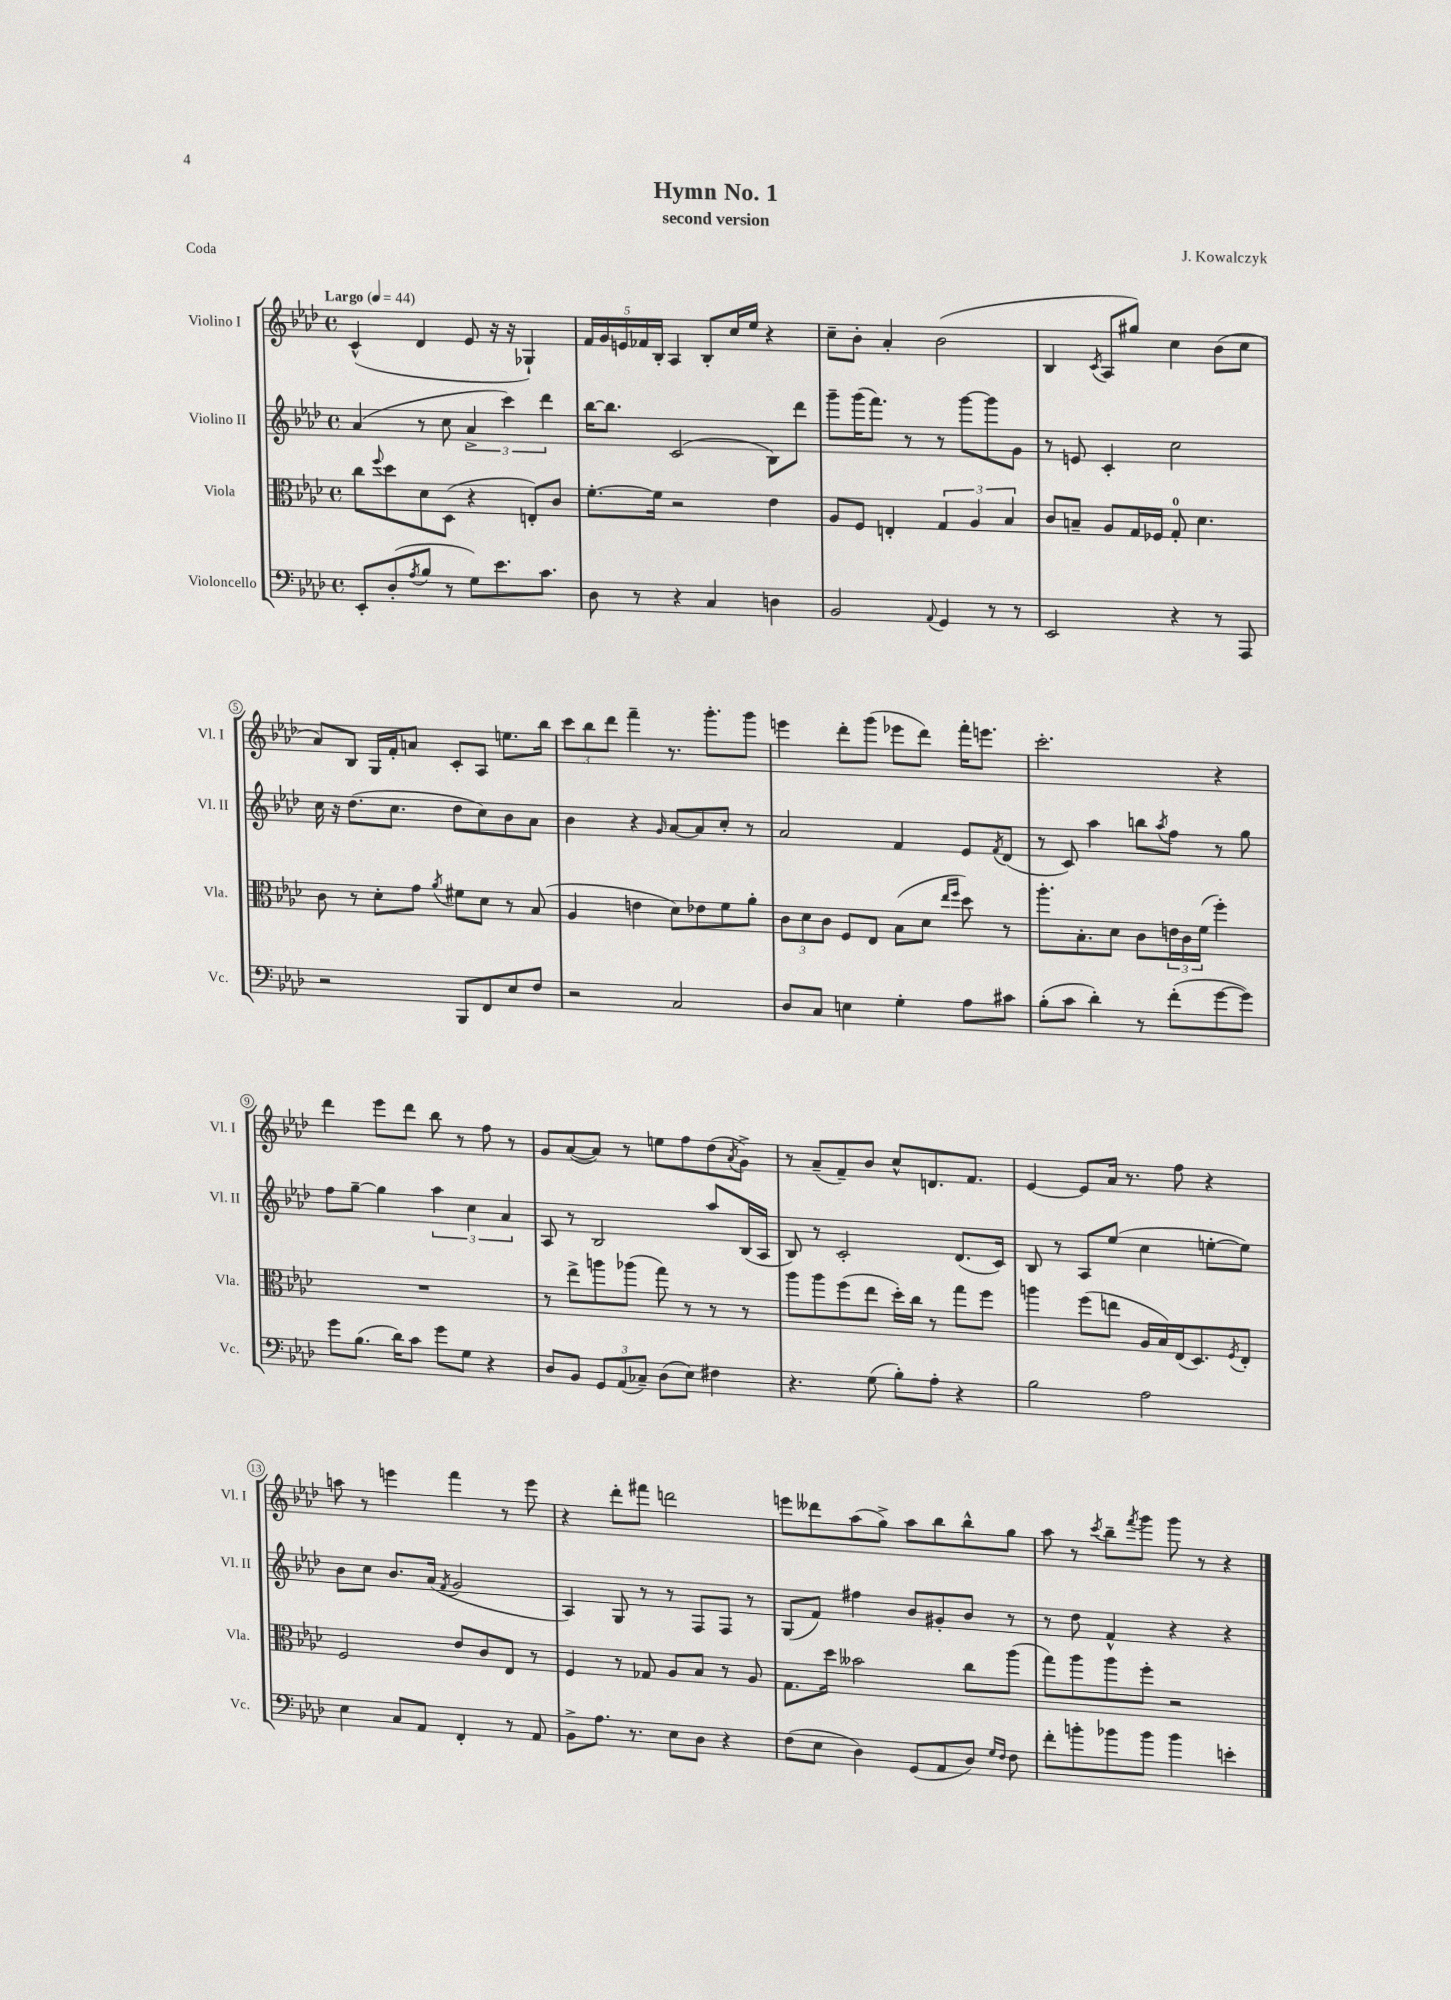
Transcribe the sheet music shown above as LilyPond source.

\header { title = "Hymn No. 1" composer = "J. Kowalczyk" subtitle = "second version" piece = "Coda" }
<<
\new StaffGroup <<
\new Staff = "s0" \with { instrumentName = "Violino I" shortInstrumentName = "Vl. I" } {
    \clef treble \key aes \major \defaultTimeSignature \time 4/4 \tempo "Largo" 4 = 44
    c'4-^( des'4 ees'8 r16 r16 ges4-!) |
    \tuplet 5/4 { f'16 g'16 e'16 fes'16 bes16-. } aes4 bes8-. c''16 ees''16 r4 |
    c''8-- bes'8-. aes'4-. bes'2( |
    bes4 \acciaccatura { c'8 } aes8 gis''8) c''4 bes'8( c''8 |
    aes'8) bes8 g16 f'16-. a'8 c'8-. aes8 e''8. bes''16 |
    \tuplet 3/2 { c'''8 bes''8 des'''8 } f'''4-- r8. g'''8.-. g'''8 |
    e'''4 des'''8-. g'''8( ees'''8 des'''8) f'''16-. e'''8. |
    c'''2.-. r4 |
    des'''4 ees'''8 des'''8 bes''8 r8 f''8 r8 |
    g'8 aes'8~( aes'8) r8 e''8 f''8 des''8( \acciaccatura { aes'8 } g'8->) |
    r8 aes'8--( f'8--) bes'8 c''8-^ d'8. f'8. |
    ees'4~ ees'8 aes'16 r8. f''8 r4 |
    a''8 r8 e'''4 f'''4 r8 e'''8 |
    r4 des'''8-. fis'''8 d'''2 |
    e'''8 deses'''8 aes''8( g''8->) aes''8 bes''8 bes''8-^ g''8 |
    aes''8 r8 \acciaccatura { c'''8 } bes''8-- \acciaccatura { f'''8 } g'''8 g'''8 r8 r4 \bar "|." |
}
\new Staff = "s1" \with { instrumentName = "Violino II" shortInstrumentName = "Vl. II" } {
    \clef treble \key aes \major \defaultTimeSignature \time 4/4
    aes'4( r8 c''8 \tuplet 3/2 { aes'4-> c'''4) des'''4 } |
    bes''16~ bes''8. c'2( bes8) des'''8 |
    g'''8-- g'''16( f'''8.) r8 r8 g'''8~ g'''8 g'8 |
    r8 e'8 c'4-. c''2 |
    c''16 r16 des''8.( c''8. des''8 c''8) bes'8 aes'8 |
    bes'4 r4 \grace { g'16 } aes'8~ aes'8 c''8-. r8 |
    aes'2 f'4 ees'8 \acciaccatura { f'8 } des'8( |
    r8 c'8) aes''4 b''8 \acciaccatura { aes''8 } f''8 r8 g''8 |
    f''8 g''8~-- g''4 \tuplet 3/2 { aes''4 c''4 aes'4 } |
    aes8 r8 bes2 aes''8 bes16( aes16 |
    bes8) r8 c'2-. des'8.( c'16) |
    bes8 r8 aes8 ees''8( c''4 e''8~-. e''8) |
    bes'8 c''8 bes'8. aes'16( \acciaccatura { f'8 } g'2 |
    aes4) g8 r8 r8 f8 f8 r8 |
    g8( f'8) fis''4 bes'8 gis'8-. bes'8 r8 |
    r8 des''8 f'4-^ r4 r4 \bar "|." |
}
\new Staff = "s2" \with { instrumentName = "Viola" shortInstrumentName = "Vla." } {
    \clef alto \key aes \major \defaultTimeSignature \time 4/4
    c''8 \appoggiatura { f''8 } des''8 des'8 des8( r4 e8-.) c'8 |
    f'8.~-. f'16 r2 ees'4 |
    aes8 f8 e4-. \tuplet 3/2 { g4 aes4 bes4 } |
    c'8 b8-- aes8 g16 fes16 g8-0-. des'4. |
    c'8 r8 des'8-. g'8 \acciaccatura { aes'8 } fis'8 des'8 r8 bes8( |
    aes4 e'4 des'8) ees'8 f'8 aes'8-. |
    \tuplet 3/2 { c'8 des'8 c'8 } f8 ees8 bes8( des'8 \grace { ees''16 f''16 } des''8) r8 |
    aes''8.-. bes8.-. des'8 c'8 \tuplet 3/2 { e'16 c'16 f'16( } f''4-.) |
    R1 |
    r8 ees''8-> a''8 aes''8( g''8) r8 r8 r8 |
    aes''8 aes''8 f''8( ees''8 des''16-.) c''16 r8 g''8 f''8 |
    a''4 f''8( e''8 aes16 bes16) ees16( des8.) \acciaccatura { f8 } ees8-. |
    f2 ees'8 c'8 ees8 r8 |
    f4 r8 ges8 aes8 bes8 r8 aes8 |
    g8. des''16 beses'2 c''8 aes''8( |
    g''8) aes''8 aes''8 f''8-. r2 \bar "|." |
}
\new Staff = "s3" \with { instrumentName = "Violoncello" shortInstrumentName = "Vc." } {
    \clef bass \key aes \major \defaultTimeSignature \time 4/4
    ees,8-. des8-.( \acciaccatura { aes8 } bes8 r8 g8) ees'8. c'8. |
    des8 r8 r4 c4 d4 |
    bes,2 \appoggiatura { aes,8 } g,4 r8 r8 |
    ees,2 r4 r8 aes,,8 |
    r2 bes,,8 f,8 ees8 f8 |
    r2 c2 |
    des8 c8 e4 g4-. aes8 cis'8 |
    bes8-.( c'8 des'4-.) r8 f'8-.( g'8~ g'8) |
    g'8 bes8.( des'16) c'8 g'8 g8 r4 |
    des8 bes,8 \tuplet 3/2 { g,8 aes,8( ces8--) } des8( ees8) fis4 |
    r4. g8( bes8-.) aes8-. r4 |
    bes2 aes2 |
    ees4 c8 aes,8 f,4-. r8 aes,8 |
    bes,8-> aes8. r8. ees8 des8 r4 |
    f8( ees8 des4) g,8( aes,8 des8) \grace { g16 f16 } f8 |
    f'8-. b'8-. bes'8 bes'8 bes'4 e'4-. \bar "|." |
}
>>
>>
\layout { \context { \Score \override BarNumber.stencil = #(make-stencil-circler 0.1 0.3 ly:text-interface::print) } }
